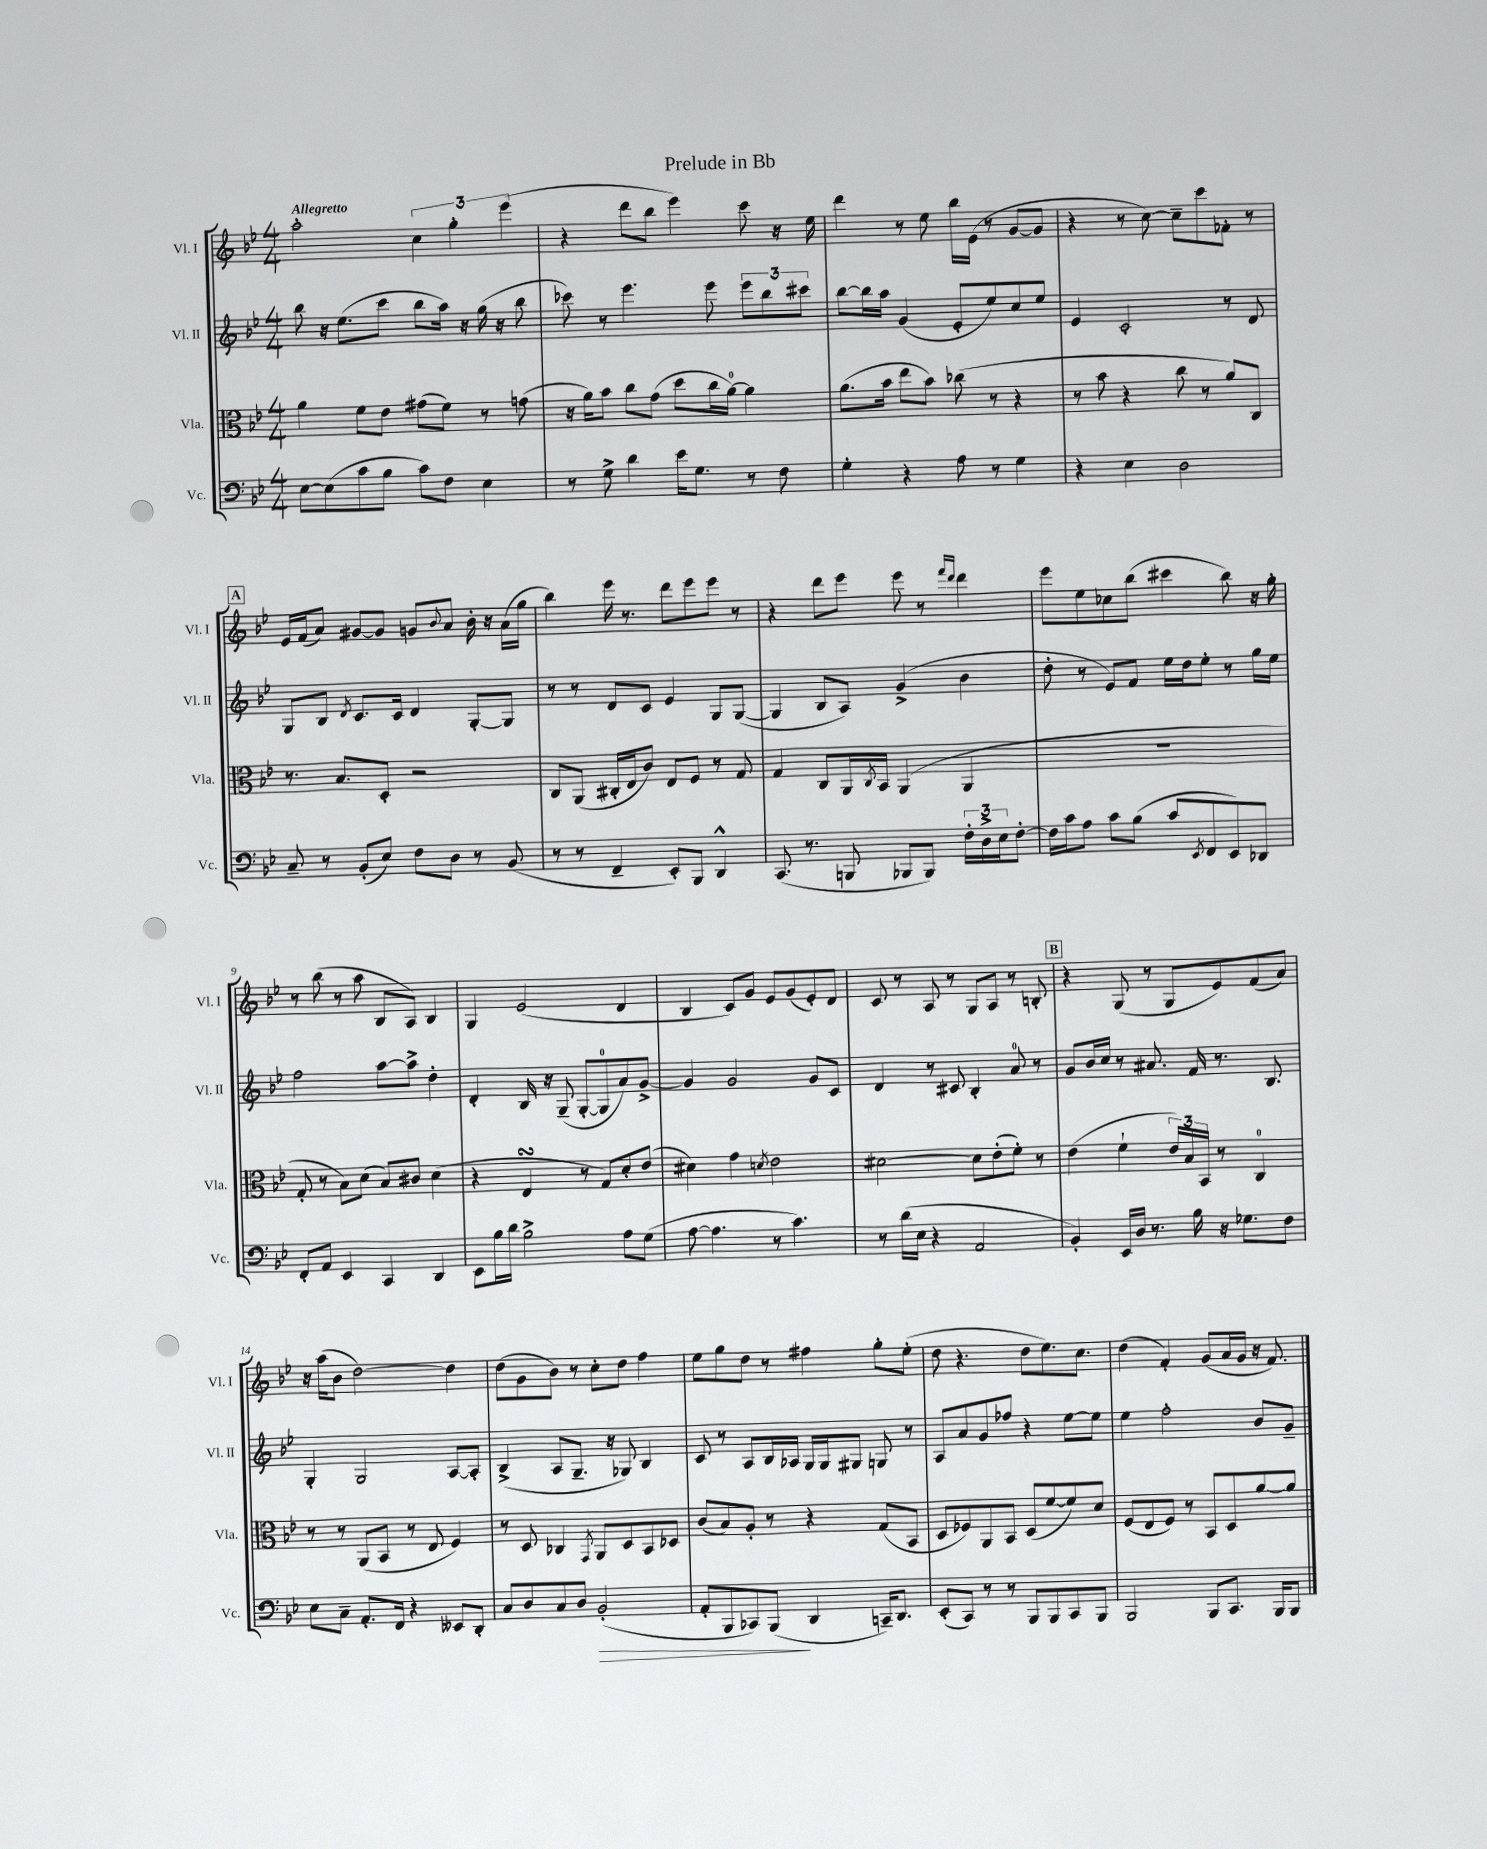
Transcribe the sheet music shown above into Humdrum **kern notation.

**kern	**dynam	**kern	**kern	**kern
*part4	*part4	*part3	*part2	*part1
*staff4	*staff4	*staff3	*staff2	*staff1
*I"Vc.	*	*I"Vla.	*I"Vl. II	*I"Vl. I
*I'Vc.	*	*I'Vla.	*I'Vl. II	*I'Vl. I
*clefF4	*	*clefC3	*clefG2	*clefG2
*k[b-e-]	*	*k[b-e-]	*k[b-e-]	*k[b-e-]
*M4/4	*	*M4/4	*M4/4	*M4/4
=1	=1	=1	=1	=1
!	!	!	!	!LO:TX:a:B:t=Allegretto
[8E-\L	.	4a\	8bb-\	2aa'\
(8E-\]	.	.	16r	.
.	.	.	(8.ee-\L	.
8c\	.	8f\L	.	.
8B-\J	.	8e-\J	8ccc\J	.
8c\L)	.	(8g#X\L	8bb-\L	6cc\
8F\J	.	8f\J)	16aa\Jk)	.
.	.	.	.	6gg'\
.	.	.	16r	.
4E-\	.	8r	(16gg\	.
.	.	.	16r	.
.	.	.	.	(6eee-\
.	.	(8gn\	8bb-\	.
=2	=2	=2	=2	=2
8r	.	16r	8ccc-X\)	4r
.	.	16a\KL)	.	.
8G^\	.	8b-\J	8r	.
4d\	.	8cc\L	4.eee-\	8ddd\L
.	.	(8g\J	.	8bb-\J
16e-\KL	.	8dd\L	.	4eee-\)
8.G\J	.	.	.	.
.	.	16cc\L	8eee-\	.
.	.	[16a\JJ)	.	.
8r	.	4a\]	12eee-\L	8ccc\
.	.	.	12bb-\	.
8F\	.	.	.	16r
.	.	.	12ccc#X\J	.
.	.	.	.	16ee-\
=3	=3	=3	=3	=3
4G'\	.	(8.a\L	[8bb-\L	4ddd\
.	.	.	16bb-\L]	.
.	.	16b-\Jk	16aa\JJ	.
4r	.	8ee-\L	(4g/	8r
.	.	8b-\J)	.	8ee-\
8A\	.	(8cc-X\	8e-'/L	16bb-\LL
.	.	.	.	(16e-\JJ
8r	.	8r	8ee-/)	8r
4G\	.	4r	8cc/	[8g/L
.	.	.	8ee-/J	8g/J]
=4	=4	=4	=4	=4
4r	.	8r	4e-/	4r
.	.	8b-\	.	.
4E-\	.	4r	2c'/	8r
.	.	.	.	[8cc\)
2D\	.	8cc\	.	8cc~\L]
.	.	8r	.	8ccc\
.	.	8a/L)	8r	8f-X'\J
.	.	8C/J	8d/	8r
!!LO:LB:g=z
!!LO:REH:place=s1:t=A
=5	=5	=5	=5	=5
8C~/	.	8.r	8G/L	16e-/LL
.	.	.	.	(16f/J
8r	.	.	8B-/J	8a/J)
.	.	8.B-/L	.	.
.	.	.	8qd/	.
(8BB-'/L	.	.	8.c/L	[8g#X/L
8E-/J)	.	8D'/J	.	8g#/J]
.	.	.	16c/Jk	.
8F\L	.	2r	4d/	8gn/L
.	.	.	.	8qqb-/
8D\J	.	.	.	8a/J
8r	.	.	[8G'/L	16b-'\
.	.	.	.	16r
(8BB-/	.	.	8G/J]	(16a\LL
.	.	.	.	16gg\JJ
=6	=6	=6	=6	=6
8r	.	8C/L	8r	4bb-\)
8r	.	(8AA/J	8r	.
4FF~/	.	16C#X'/LL	8d/L	16eee-\
.	.	16E-/J	.	8.r
.	.	8c/J)	8c/J	.
8EE-'/L)	.	8E-/L	4e-/	8ddd\L
8BBB-/J	.	8F/J	.	8eee-\
4DD^^/	.	8r	8G/L	8eee-\J
.	.	8G/	([8G/J	8r
=7	=7	=7	=7	=7
(8.CC/	.	4G/	4G/]	4r
8.r	.	.	.	.
.	.	8C/L	8B-/L	8ddd\L
8BBBn/	.	16AA/L	8A/J)	8eee-\J
.	.	8qC/	.	.
.	.	16BB-/JJ	.	.
8BBB-X/L	.	(4AA/	(4g^/	8eee-\
8BBB-/J)	.	.	.	8r
.	.	.	.	16qqfff/LL
.	.	.	.	16qqddd/JJ
24F'\LL	.	4AA/	4b-\	4ddd\
24D^\	.	.	.	.
24E-\J	.	.	.	.
[8F'\J	.	.	.	.
=8	=8	=8	=8	=8
16F\LL]	.	1r	8dd'\	8eee-\L
16c\J	.	.	.	.
8A\J	.	.	8r	8ee-\
8c\L	.	.	8e-/L)	8cc-X\
(8B-\J	.	.	8f/J	(8bb-\J
8c/L	.	.	16ee-\LL	4ccc#X\
.	.	.	16dd\J	.
8qEE-/	.	.	.	.
8FF/	.	.	8ee-'\J	.
8EE-/)	.	.	8r	8bb-\)
8DD-X/J	.	.	16gg\LL	16r
.	.	.	16ee-\JJ	16gg'\
!!LO:LB:g=z
=9	=9	=9	=9	=9
8FF'/L	.	8G'/	2ff\	8r
8AA/J	.	8r	.	(8bb-\
4EE-/	.	8B-\L)	.	8r
.	.	(8d\J	.	8aa\
4CC/	.	8B-/L)	[8aa\L	8B-/L
.	.	8c#X/J	8aa^\J]	8A/J)
4DD/	.	(4d\	4dd'\	4B-/
=10	=10	=10	=10	=10
8EE-\L	.	4r	4d'/	4G/
16B-\L	.	.	.	.
16d\JJ	.	.	.	.
2B-^\	.	4E-sSSs/	16B-/	(2e-/
.	.	.	16r	.
.	.	.	(8G~/	.
.	.	8r	[8G'/L	.
.	.	8G/L)	8G/]	.
8A\L	.	8d'/	8a/)	4d/
(8G\J	.	(8e-/J	[8g^/J	.
=11	=11	=11	=11	=11
[8A\	.	4d#X\)	4g/]	4B-/
4.A\]	.	.	.	.
.	.	4g\	2g/	8c/L)
.	.	.	.	8g/J
.	.	8qdn/	.	.
8r	.	2e-\	.	8e-/L
4.c\)	.	.	.	(8g/
.	.	.	8g/L	8e-'/)
.	.	.	8c/J	8d/J
=12	=12	=12	=12	=12
8r	.	[2d#X\	4d/	8c/
(16d\LL	.	.	.	8r
16E-\JJ	.	.	.	.
4r	.	.	8r	8A/
.	.	.	8c#X/	8r
2AA/	.	8d#\L]	4B-'/	8G/L
.	.	(8e-'\	.	8A/J
.	.	8f'\J)	8a/	8r
.	.	8r	8r	8Bn'/
!!LO:REH:place=s1:t=B
=13	=13	=13	=13	=13
4BB-'/)	.	(4e-\	8g/L	4r
.	.	.	16b-/L	.
.	.	.	16cc/JJ	.
16EE-/LL	.	4f`\	8r	(8G/
16D/JJ	.	.	.	.
8.r	.	.	8.a#X/	8r
.	.	24e-/LL)	.	8G/L
.	.	24B-/	.	.
16B-\	.	.	16f/	.
.	.	24BB-/JJ	.	.
16r	.	8r	8.r	8e-/)
8.G-X\L	.	.	.	.
.	.	4C/	.	(8f/
.	.	.	8.B-/	.
8F\J	.	.	.	8a/J)
!!LO:LB:g=z
=14	=14	=14	=14	=14
8E-\L	.	8r	4G'/	16r
.	.	.	.	(16aa\KL
8C~\J	.	8r	.	8b-\J
8.AA'/L	.	(8AA/L	2G/	[2dd\)
.	.	8BB-/J	.	.
16FF/Jk	.	.	.	.
4r	.	8r	.	.
.	.	8E-/	.	.
8EE--X/L	.	4F/)	[8A/L	4dd\]
8DD'/J	.	.	8A'/J]	.
=15	=15	=15	=15	=15
8C/L	.	8r	(4B-^/	(8dd\L
8D/	.	8D/	.	8g\
8C/	.	4C-X/	8A/L	8b-\J)
8D/J	.	.	8.G~/J	8r
.	.	8qGG/	.	.
!	!LO:HP:b	!	!	!
(2BB-'/	>	8AA/L	.	8cc'\L
.	.	.	16r	.
.	.	8D/	8G-X/)	8dd\J
.	.	8BB-/	4B-/	4ff\
.	.	8D-X/J	.	.
=16	=16	=16	=16	=16
8AA'/L	.	(8c/L	8c/	8ee-\L
8BBB-/	.	8B-/)	8r	8gg\
8CC-X/)	.	8A'/J	8A/L	8dd\J
(8BBB-/J	.	8r	16B-/L	8r
.	.	.	16A-X/JJ	.
4DD/	]	4r	16G/LL	4ff#X\
.	.	.	16G/J	.
.	.	.	8G#X/J	.
16CCn~/KL)	.	(8G/L	8Gn/	8gg'\L
8.DD/J	.	.	.	.
.	.	8BB-/J	8r	(8ee-'\J
=17	=17	=17	=17	=17
(8EE-'/L	.	8D/L	8A/L	8dd\
8CC/J)	.	8F-X/)	8a/	4.r
8r	.	8AA/	8g/	.
8r	.	8BB-/J	8ff-X/J	.
8BBB-/L	.	(8D/L	4r	8dd\L
8BBB-/	.	[8f/	.	8.ee-\)
8CC/	.	8f/])	[8ee-\L	.
.	.	.	.	8.cc\J
8BBB-/J	.	8d/J	8ee-\J]	.
=18	=18	=18	=18	=18
2BBB-/	.	(8F/L	4ee-\	(4dd\
.	.	8E-/	.	.
.	.	8F/J)	2ff'\	4f'/)
.	.	8r	.	.
8BBB-/L	.	8BB-/L	.	(8g/L
8.CC/J	.	8D/	.	16a/L
.	.	.	.	16g/JJ
.	.	[8a/	8b-/L	16r
16BBB-/KL	.	.	.	8.f/)
8BBB-/J	.	8a/J]	8g~/J	.
==	==	==	==	==
*-	*-	*-	*-	*-
